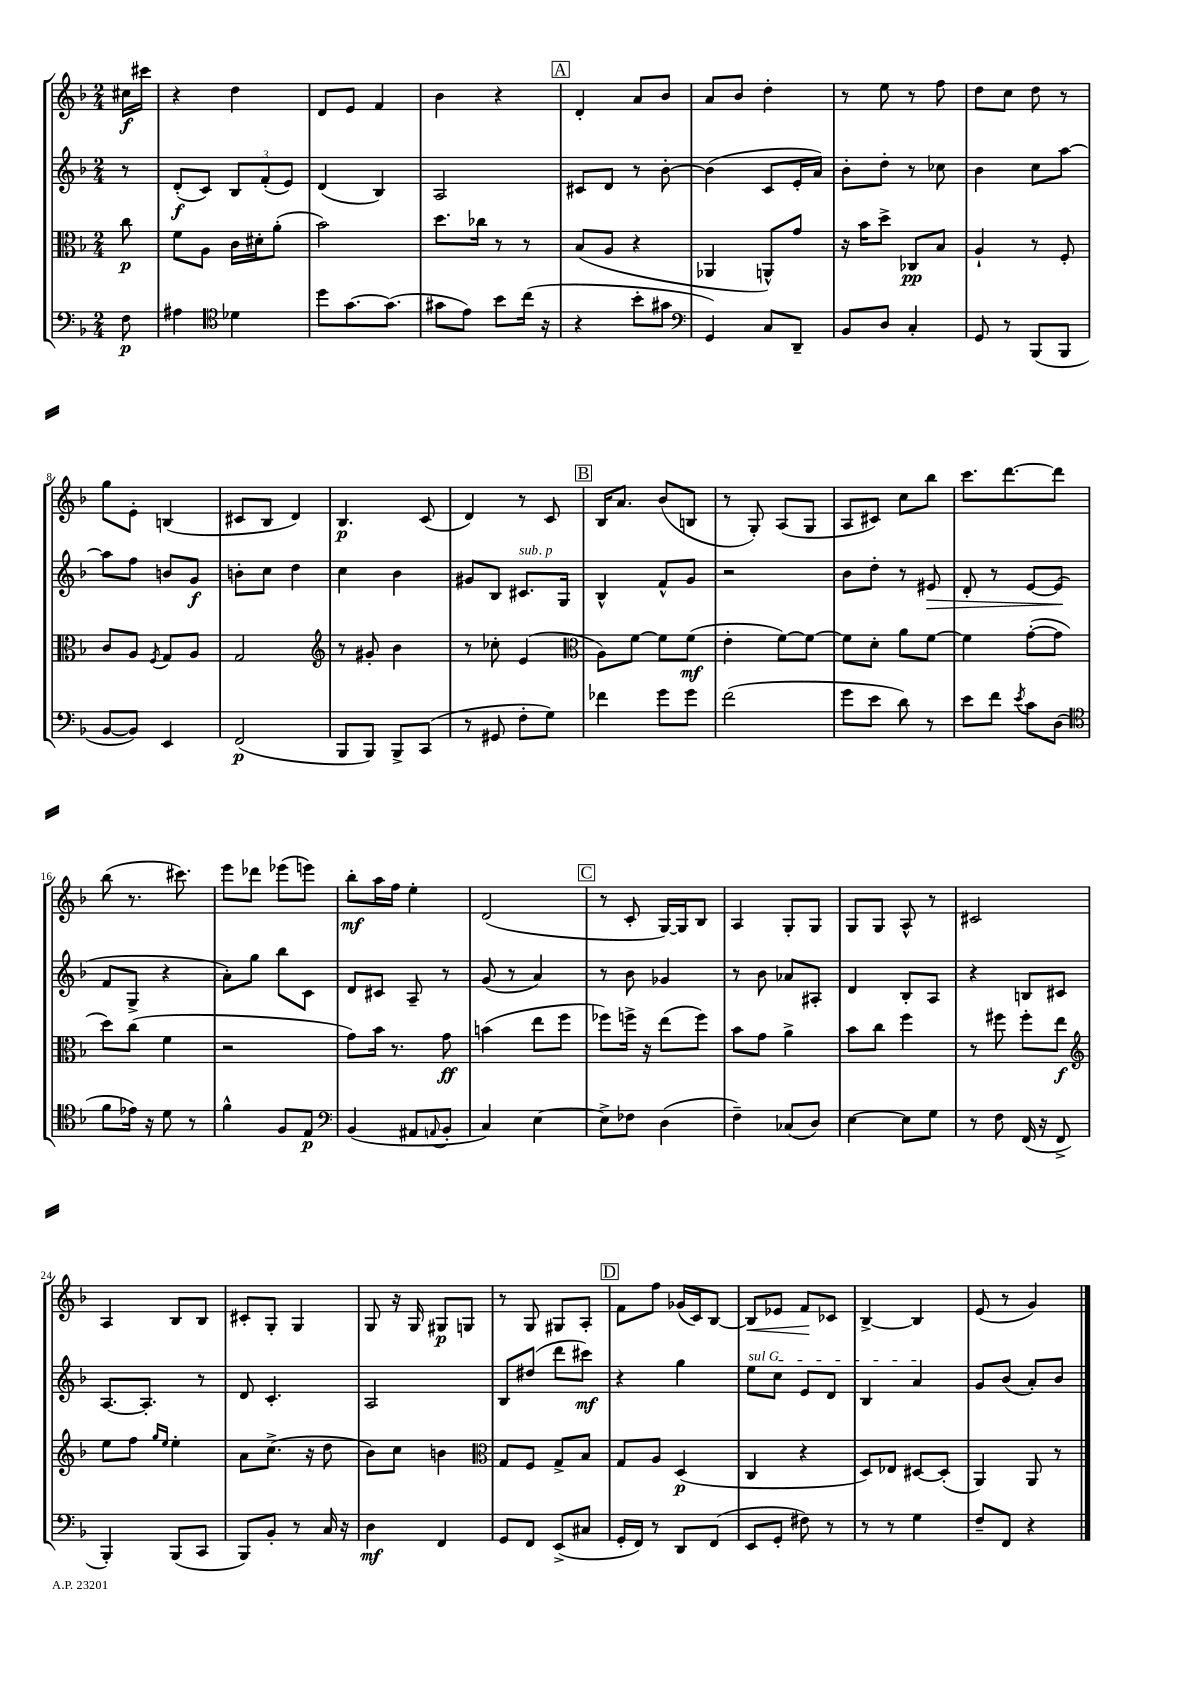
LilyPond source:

<<
\new StaffGroup <<
\new Staff = "s0" {
    \clef treble \key f \major \numericTimeSignature \time 2/4 \partial 8
    cis''16\f cis'''16 |
    r4 d''4 |
    d'8 e'8 f'4 |
    bes'4 r4 |
    \mark \markup { \box "A" } d'4-. a'8 bes'8 |
    a'8 bes'8 d''4-. |
    r8 e''8 r8 f''8 |
    d''8 c''8 d''8 r8 |
    g''8 e'8-. b4( |
    cis'8 bes8 d'4) |
    bes4.\p c'8( |
    d'4) r8 c'8 |
    \mark \markup { \box "B" } bes16 a'8. bes'8( b8 |
    r8 g8-.) a8( g8 |
    a8 cis'8) c''8 bes''8 |
    c'''8. d'''8.~ d'''8 |
    bes''8( r8. cis'''8.) |
    e'''8 des'''8 ees'''8( e'''8) |
    bes''8-.\mf a''16 f''16 e''4-. |
    d'2( |
    \mark \markup { \box "C" } r8 c'8-. g16~) g16 bes8 |
    a4 g8-. g8 |
    g8 g8 a8-^ r8 |
    cis'2 |
    a4 bes8 bes8 |
    cis'8-. g8-. g4 |
    g8 r16 g16 gis8\p g8 |
    r8 g8 gis8 a8-. |
    \mark \markup { \box "D" } f'8 f''8 ges'16( c'16) bes8~ |
    bes8\< ees'8 f'8\! ces'8 |
    bes4~-> bes4 |
    e'8( r8 g'4) \bar "|." |
}
\new Staff = "s1" {
    \clef treble \key f \major \numericTimeSignature \time 2/4 \partial 8
    r8 |
    d'8-.\f( c'8) \tuplet 3/2 { bes8 f'8-.( e'8) } |
    d'4( bes4) |
    a2 |
    \mark \markup { \box "A" } cis'8 d'8 r8 bes'8~-. |
    bes'4( c'8 e'16-. a'16) |
    bes'8-. d''8-. r8 ces''8 |
    bes'4 c''8 a''8~ |
    a''8 f''8 b'8 g'8\f |
    b'8-. c''8 d''4 |
    c''4 bes'4 |
    gis'8 bes8 cis'8.^\markup { \italic "sub. p" } g16 |
    \mark \markup { \box "B" } bes4-^ f'8-^ g'8 |
    r2 |
    bes'8 d''8-. r8 eis'8\> |
    d'8-. r8 e'8~ e'8\!( |
    f'8 g8-> r4 |
    a'8-.) g''8 bes''8 c'8 |
    d'8 cis'8 a8-- r8 |
    g'8( r8 a'4) |
    \mark \markup { \box "C" } r8 bes'8 ges'4 |
    r8 bes'8 aes'8 ais8-. |
    d'4 bes8-. a8 |
    r4 b8 cis'8 |
    a8.~ a8.-. r8 |
    d'8 c'4.-. |
    a2 |
    bes8 dis''8( d'''8 cis'''8\mf) |
    \mark \markup { \box "D" } r4 g''4 |
    \once \override TextSpanner.bound-details.left.text = \markup { \italic "sul G" } e''8\startTextSpan c''8 e'8 d'8 |
    bes4 a'4\stopTextSpan |
    g'8 bes'8( a'8-.) bes'8 \bar "|." |
}
\new Staff = "s2" {
    \clef alto \key f \major \numericTimeSignature \time 2/4 \partial 8
    c''8\p |
    f'8 a8 c'16 dis'16-. a'8-.( |
    bes'2) |
    d''8. ces''16 r8 r8 |
    \mark \markup { \box "A" } bes8( a8 r4 |
    aes,4 a,8-^) g'8 |
    r16 bes'16 d''8-> ces8\pp bes8 |
    a4-! r8 f8-. |
    c'8 a8 \acciaccatura { f8 } g8 a8 |
    g2 |
    \clef treble r8 gis'8-. bes'4 |
    r8 ces''8-. e'4( |
    \mark \markup { \box "B" } \clef alto a8) f'8~ f'8 f'8\mf( |
    e'4-. f'8~) f'8~ |
    f'8 d'8-. a'8 f'8~ |
    f'4 g'8~-.( g'8 |
    d''8) c''8( f'4 |
    r2 |
    g'8) bes'16 r8. g'8\ff |
    b'4( e''8 f''8 |
    \mark \markup { \box "C" } fes''8) f''16-> r16 e''8( f''8) |
    bes'8 g'8 a'4-> |
    bes'8 c''8 f''4 |
    r8 fis''8 fis''8-. e''8\f |
    \clef treble e''8 f''8 \grace { g''16 e''16 } e''4-. |
    a'8 c''8.->( r16 d''8 |
    bes'8) c''8 b'4 |
    \clef alto g8 f8 g8-> bes8 |
    \mark \markup { \box "D" } g8 a8 d4\p( |
    c4 r4 |
    d8) ees8 dis8~ dis8-.( |
    a,4) a,8 r8 \bar "|." |
}
\new Staff = "s3" {
    \clef bass \key f \major \numericTimeSignature \time 2/4 \partial 8
    f8\p |
    ais4 \clef tenor des'4 |
    d''8 g'8.~ g'8.( |
    gis'8 e'8) bes'8 c''16( r16 |
    \mark \markup { \box "A" } r4 bes'8-. gis'8 |
    \clef bass g,4) c8 d,8-- |
    bes,8 d8 c4-. |
    g,8 r8 bes,,8( bes,,8 |
    bes,8~ bes,8) e,4 |
    f,2\p( |
    bes,,8 bes,,8) bes,,8-> c,8( |
    r8 gis,8 f8-. g8) |
    \mark \markup { \box "B" } fes'4 g'8 g'8 |
    f'2( |
    g'8 e'8 d'8) r8 |
    e'8 f'8 \acciaccatura { e'8 } c'8 d8( |
    \clef tenor f'8 ees'16) r16 d'8 r8 |
    f'4-^ f8 e8\p |
    \clef bass bes,4( ais,8 \appoggiatura { a,8 } bes,8-. |
    c4) e4~ |
    \mark \markup { \box "C" } e8-> fes8 d4( |
    f4--) ces8( d8) |
    e4~ e8 g8 |
    r8 f8 f,16( r16 f,8-> |
    bes,,4-.) bes,,8( c,8 |
    bes,,8) bes,8-. r8 c16 r16 |
    d4\mf f,4 |
    g,8 f,8 e,8->( cis8 |
    \mark \markup { \box "D" } g,16-. f,16) r8 d,8 f,8( |
    e,8 g,8-. fis8) r8 |
    r8 r8 g4 |
    f8-- f,8 r4 \bar "|." |
}
>>
>>
